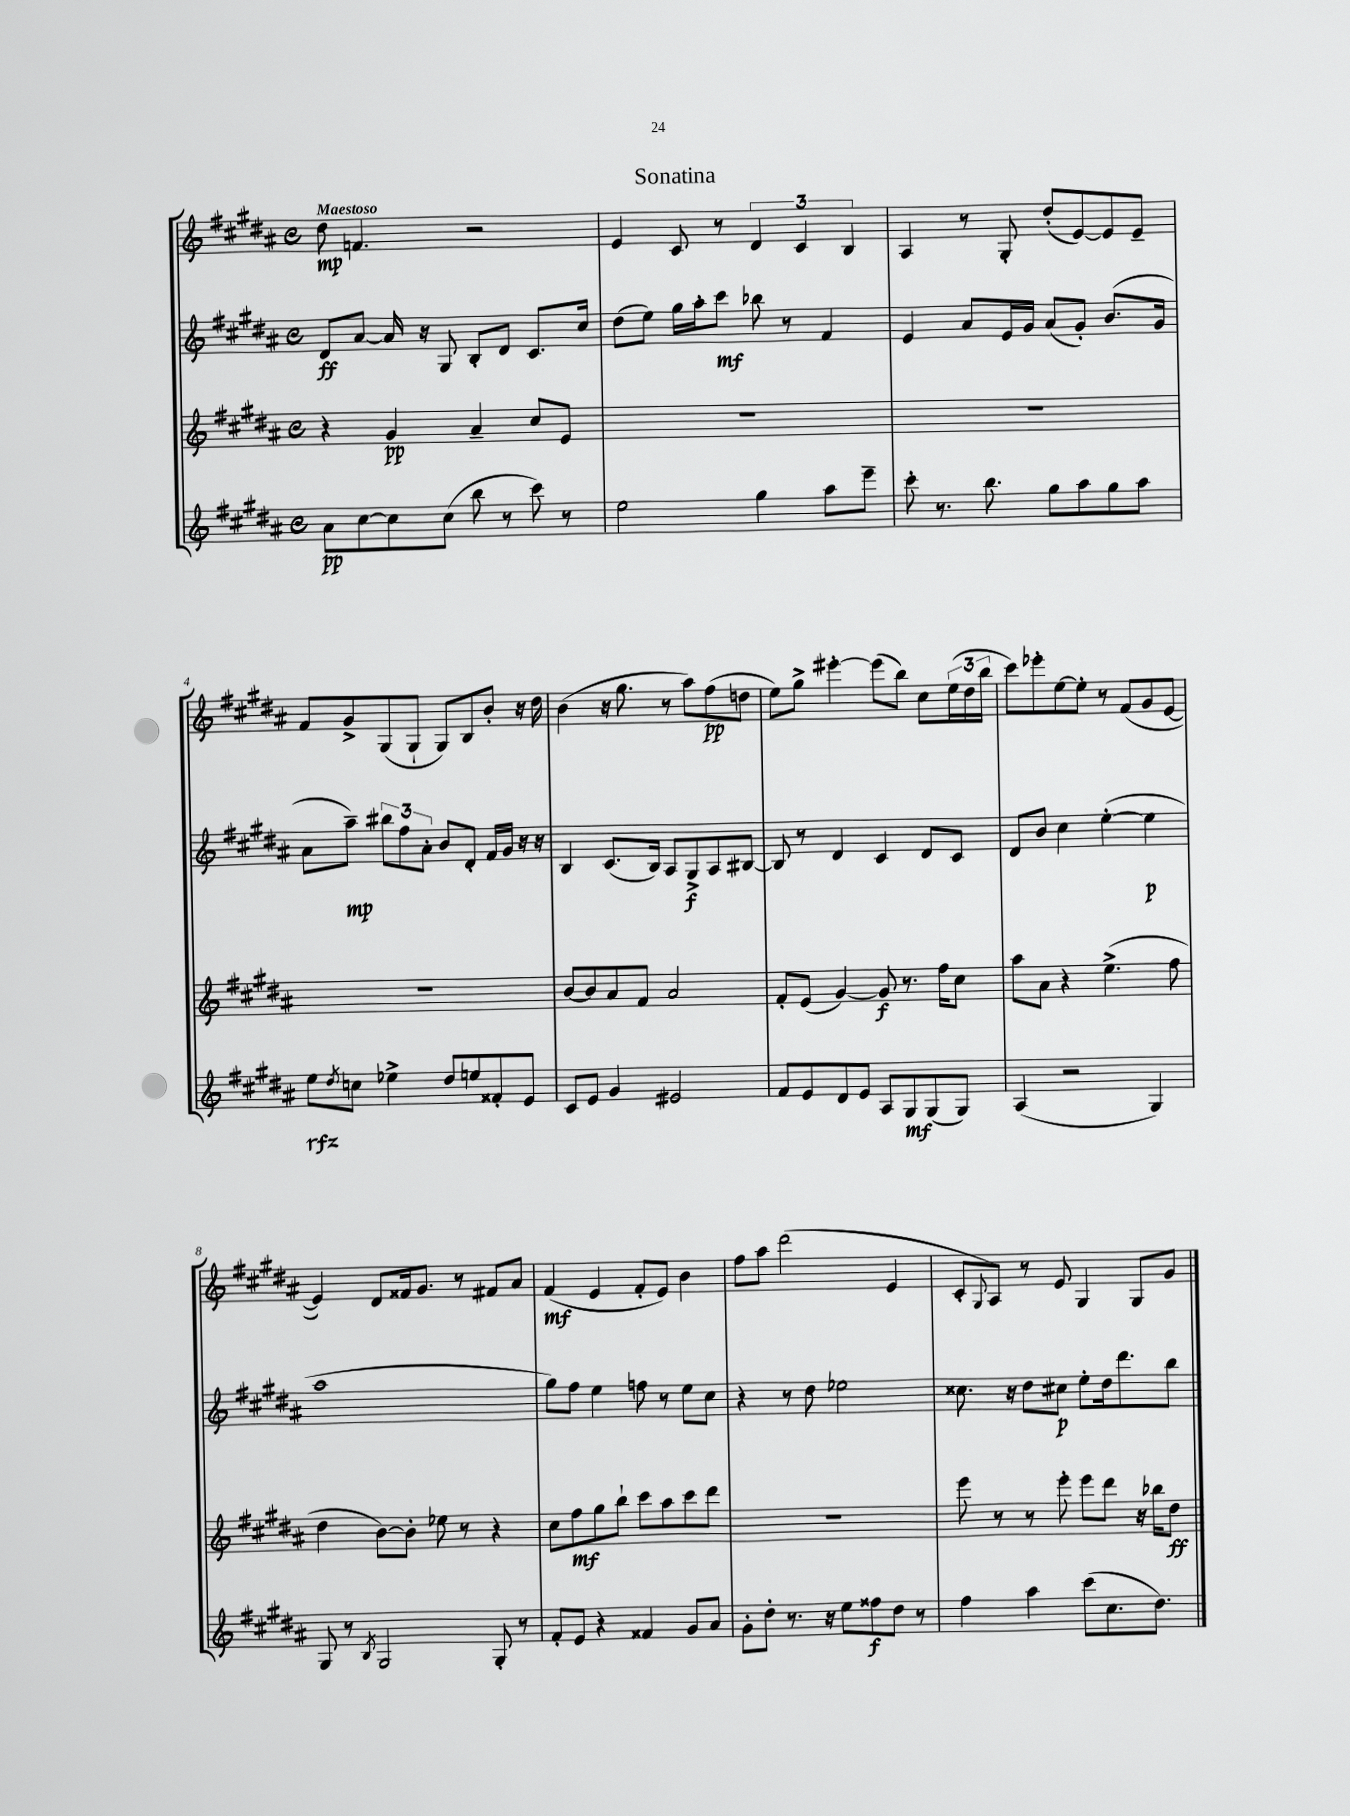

**kern	**dynam	**kern	**dynam	**kern	**dynam	**kern	**dynam
*part4	*part4	*part3	*part3	*part2	*part2	*part1	*part1
*staff4	*staff4	*staff3	*staff3	*staff2	*staff2	*staff1	*staff1
*clefG2	*	*clefG2	*	*clefG2	*	*clefG2	*
*k[f#c#g#d#a#]	*	*k[f#c#g#d#a#]	*	*k[f#c#g#d#a#]	*	*k[f#c#g#d#a#]	*
*M4/4	*	*M4/4	*	*M4/4	*	*M4/4	*
*met(c)	*	*met(c)	*	*met(c)	*	*met(c)	*
=1	=1	=1	=1	=1	=1	=1	=1
!	!	!	!	!	!	!LO:TX:a:B:t=Maestoso	!
8a#\L	pp	4r	.	8d#/L	ff	8dd#\	mp
[8cc#\	.	.	.	[8a#/J	.	4.fn/	.
8cc#\]	.	4g#/	pp	16a#/]	.	.	.
.	.	.	.	16r	.	.	.
(8cc#\J	.	.	.	8G#/	.	.	.
8bb\	.	4a#~/	.	8B'/L	.	2r	.
8r	.	.	.	8d#/J	.	.	.
8ccc#\)	.	8cc#/L	.	8.c#/L	.	.	.
8r	.	8e/J	.	.	.	.	.
.	.	.	.	16cc#/Jk	.	.	.
=2	=2	=2	=2	=2	=2	=2	=2
2ee\	.	1r	.	(8dd#\L	.	4e/	.
.	.	.	.	8ee\J)	.	.	.
.	.	.	.	16gg#\LL	.	8c#/	.
.	.	.	.	16aa#'\J	.	.	.
.	.	.	.	8ccc#\J	mf	8r	.
4gg#\	.	.	.	8bb-X\	.	6d#/	.
.	.	.	.	8r	.	.	.
.	.	.	.	.	.	6c#/	.
8aa#\L	.	.	.	4f#/	.	.	.
.	.	.	.	.	.	6B/	.
8eee~\J	.	.	.	.	.	.	.
=3	=3	=3	=3	=3	=3	=3	=3
8ccc#'\	.	1r	.	4e/	.	4A#/	.
8.r	.	.	.	.	.	.	.
.	.	.	.	8a#/L	.	8r	.
8.bb\	.	.	.	.	.	.	.
.	.	.	.	16e/L	.	8G#'/	.
.	.	.	.	16g#/JJ	.	.	.
8gg#\L	.	.	.	(8a#/L	.	(8dd#'/L	.
8aa#\	.	.	.	8g#'/J)	.	[8e/)	.
8gg#\	.	.	.	(8.b/L	.	8e/]	.
8aa#\J	.	.	.	.	.	8e~/J	.
.	.	.	.	16g#/Jk	.	.	.
!!LO:LB:g=z
=4	=4	=4	=4	=4	=4	=4	=4
8ee\L	rfz	1r	.	8a#\L	.	8f#/L	.
8qdd#/	.	.	.	.	.	.	.
8ccn\J	.	.	.	8aa#~\J)	mp	8g#^/	.
4ee-X^\	.	.	.	12bb#X\L	.	(8G#/	.
.	.	.	.	12ff#\	.	.	.
.	.	.	.	.	.	8G#`/J	.
.	.	.	.	12a#'\J	.	.	.
8dd#/L	.	.	.	8b/L	.	8G#/L)	.
8een/	.	.	.	8d#'/J	.	8B/	.
8f##X'/	.	.	.	16f#/LL	.	8b'/J	.
.	.	.	.	16g#/JJ	.	.	.
8e/J	.	.	.	16r	.	16r	.
.	.	.	.	16r	.	16dd#\	.
=5	=5	=5	=5	=5	=5	=5	=5
8c#/L	.	[8b/L	.	4B/	.	(4b\	.
8e/J	.	8b/]	.	.	.	.	.
4g#/	.	8a#/	.	(8.c#/L	.	16r	.
.	.	.	.	.	.	8.gg#\	.
.	.	8f#/J	.	.	.	.	.
.	.	.	.	16B/Jk)	.	.	.
2e#X/	.	2a#/	.	8A#/L	.	8r	.
.	.	.	.	8G#^/	f	8aa#\L)	.
.	.	.	.	8A#/	.	(8ff#\	pp
.	.	.	.	[8B#X/J	.	8ddn\J	.
=6	=6	=6	=6	=6	=6	=6	=6
8f#/L	.	8f#'/L	.	8B#/]	.	8ee\L)	.
8e/	.	(8e/J	.	8r	.	8gg#^\J	.
8d#/	.	[4g#/)	.	4d#/	.	[4eee#X'\	.
8e/J	.	.	.	.	.	.	.
8A#/L	.	8g#/]	f	4c#/	.	(8eee#\L]	.
8G#/	mf	8.r	.	.	.	8bb\J)	.
(8G#/	.	.	.	8d#/L	.	8cc#\L	.
.	.	16ff#\KL	.	.	.	.	.
8G#/J)	.	8cc#\J	.	8c#/J	.	(24ee\L	.
.	.	.	.	.	.	24dd#\	.
.	.	.	.	.	.	24bb\JJ	.
=7	=7	=7	=7	=7	=7	=7	=7
(4A#/	.	8aa#\L	.	8d#/L	.	8ccc#\L)	.
.	.	8a#\J	.	8b/J	.	8eee-X'\	.
2r	.	4r	.	4cc#\	.	[8ee\	.
.	.	.	.	.	.	8ee'\J]	.
.	.	(4.ee^\	.	([4ee'\	.	8r	.
.	.	.	.	.	.	(8f#/L	.
4G#/)	.	.	.	4ee\]	p	8g#/	.
.	.	8ff#\	.	.	.	[8e/J	.
!!LO:LB:g=z
=8	=8	=8	=8	=8	=8	=8	=8
8G#/	.	4dd#\	.	1aa#	.	4e/])	.
8r	.	.	.	.	.	.	.
8qB/	.	.	.	.	.	.	.
2G#/	.	[8b\L)	.	.	.	8d#/L	.
.	.	8b'\J]	.	.	.	16f##X/k	.
.	.	.	.	.	.	8.g#/J	.
.	.	8ee-X\	.	.	.	.	.
.	.	8r	.	.	.	8r	.
8G#'/	.	4r	.	.	.	8f#X/L	.
8r	.	.	.	.	.	8a#/J	.
=9	=9	=9	=9	=9	=9	=9	=9
8f#'/L	.	8cc#\L	.	8gg#\L)	.	(4f#/	mf
8e/J	.	8ff#\	mf	8ff#\J	.	.	.
4r	.	8gg#\	.	4ee\	.	4e/	.
.	.	8bb`\J	.	.	.	.	.
4f##X/	.	8ccc#\L	.	8ffn\	.	8f#'/L	.
.	.	8aa#\	.	8r	.	8e/J)	.
8g#/L	.	8ccc#\	.	8ee\L	.	4b\	.
8a#/J	.	8ddd#\J	.	8cc#\J	.	.	.
=10	=10	=10	=10	=10	=10	=10	=10
8g#'\L	.	1r	.	4r	.	8ff#\L	.
8dd#'\J	.	.	.	.	.	8aa#\J	.
8.r	.	.	.	8r	.	(2ddd#\	.
.	.	.	.	8dd#\	.	.	.
16r	.	.	.	.	.	.	.
8ee\L	.	.	.	2ee-X\	.	.	.
8ff##X\	f	.	.	.	.	.	.
8dd#\J	.	.	.	.	.	4e/	.
8r	.	.	.	.	.	.	.
=11	=11	=11	=11	=11	=11	=11	=11
4ff#\	.	8eee\	.	8.cc##X\	.	8c#'/L	.
.	.	.	.	.	.	8qqG#/	.
.	.	8r	.	.	.	8A#/J)	.
.	.	.	.	16r	.	.	.
4aa#\	.	8r	.	8dd#\L	.	8r	.
.	.	8eee'\	.	8cc#X\J	p	8e/	.
(8ccc#\L	.	8eee\L	.	8ee'\L	.	4G#/	.
8.cc#\	.	8ddd#\J	.	16dd#\k	.	.	.
.	.	.	.	8.ddd#\	.	.	.
.	.	16r	.	.	.	8G#/L	.
8.dd#\J)	.	16bb-X\KL	.	.	.	.	.
.	.	8dd#\J	ff	8bb\J	.	8g#/J	.
==	==	==	==	==	==	==	==
*-	*-	*-	*-	*-	*-	*-	*-
